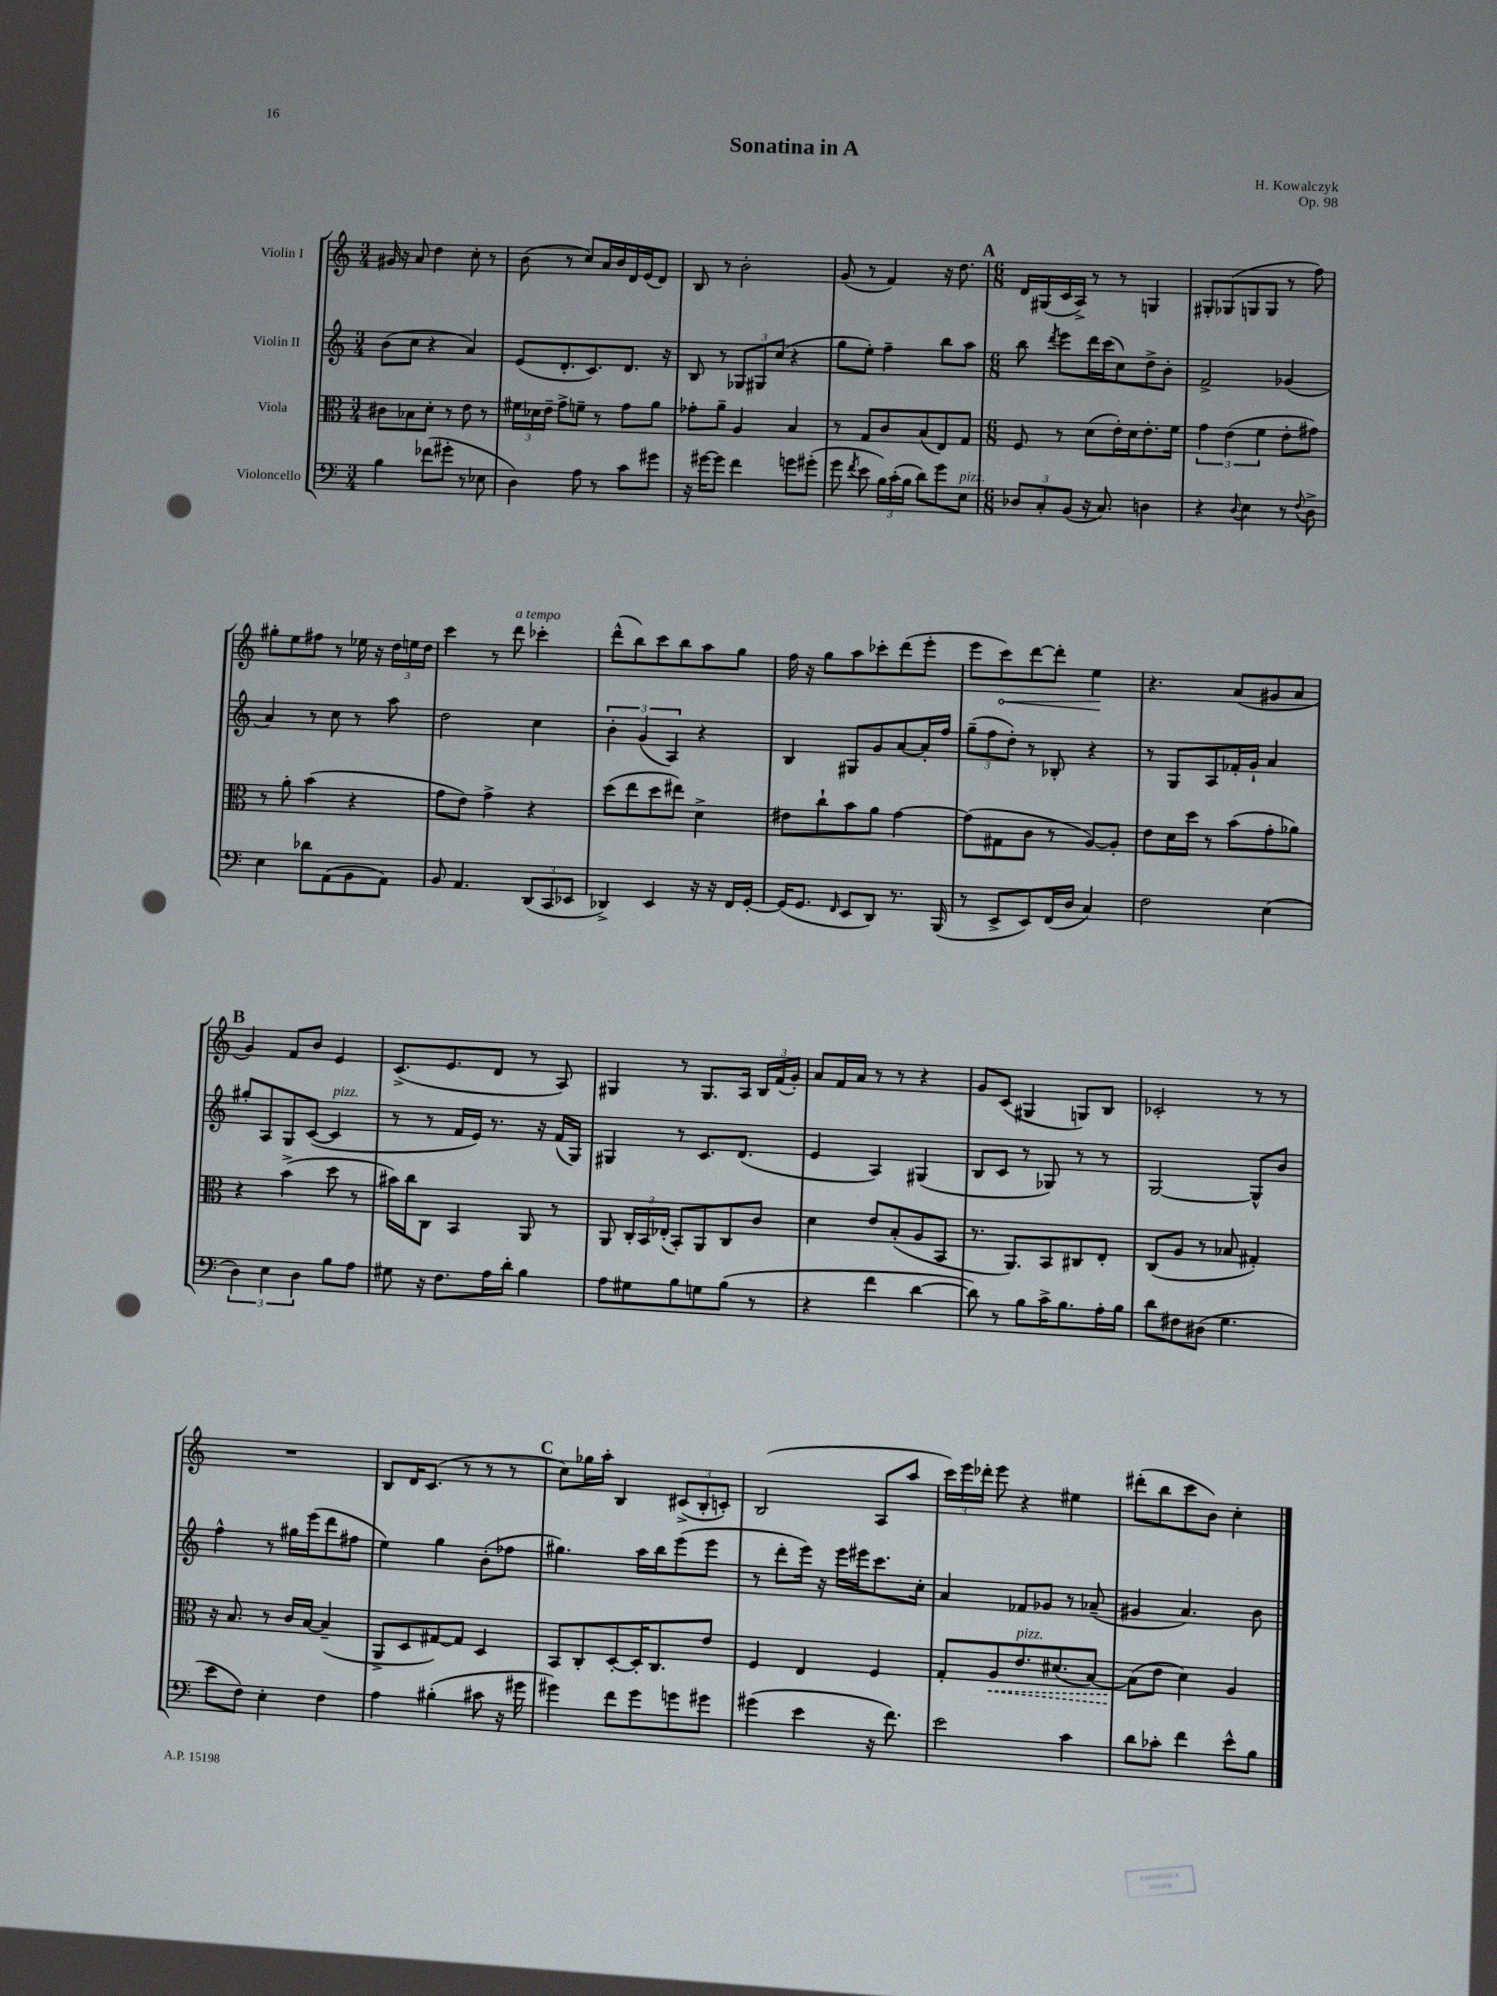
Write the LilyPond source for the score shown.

\header { title = "Sonatina in A" composer = "H. Kowalczyk" opus = "Op. 98" }
<<
\new StaffGroup <<
\new Staff = "s0" \with { instrumentName = "Violin I" } {
    \clef treble \key c \major \numericTimeSignature \time 3/4
    \autoBeamOff gis'16 r16 a'8 d''4 c''8-. r8 |
    b'8( r8 c''8[) a'16 b'16 d'16 e'16( d'8]) |
    b8 r8 b'2-. |
    g'8( r8 f'4) r16 d''8. |
    \mark \markup { \bold "A" } \numericTimeSignature \time 6/8 d'16[ gis16( c'16 a16]->) r8 r8 g4 |
    gis8[-. ges8( g8 g8] r8 f''8) |
    gis''8[-. e''8 fis''8] r8 ees''16 r16 \tuplet 3/2 { d''16[ e''16 d''16] } |
    c'''4 r8 d'''8^\markup { \italic "a tempo" } ces'''4-. |
    d'''8[-^( b''8) c'''8 b''8 a''8 g''8] |
    f''16 r16 g''8[ a''8 ces'''8-. d'''8( e'''8]-. |
    e'''8[ \once \override Hairpin.circled-tip = ##t c'''8\<) d'''8~ d'''8]-. e''4\! |
    r4. a'8[( gis'8 a'8] |
    \mark \markup { \bold "B" } g'4) f'8[ b'8] e'4 |
    c'8.[->( e'8. d'8] r8 a8) |
    gis4 r8 gis8.[ a16] \tuplet 3/2 { b16[ f'16( g'16]-.) } |
    a'8[ f'16 a'16] r8 r8 r4 |
    g'8[ c'8]( gis4 g8[) b8] |
    ces'2-. r8 r8 |
    R2. |
    b8[ d'16 c'8.]( r8 r8 r8 |
    \mark \markup { \bold "C" } c''8[) ges''16 a''16]-. b4 \tuplet 3/2 { cis'8[->( b8-. c'8]-.) } |
    b2( a8[ a''8] |
    \tuplet 3/2 { c'''16[) e'''16 des'''16]-. } e'''8 r4 eis''4 |
    dis'''8[-.( b''8 c'''8 b'8]) c''4-. \bar "|." |
}
\new Staff = "s1" \with { instrumentName = "Violin II" } {
    \clef treble \key c \major \numericTimeSignature \time 3/4
    \autoBeamOff b'8[( c''8] r4 a'4) |
    e'8[( d'8.-. c'8.) d'8.] r16 |
    b8 r8 \tuplet 3/2 { ges8[ gis8 c''8]( } r4 |
    g''8[ e''8]-.) f''4-- b''8[ a''8] |
    \mark \markup { \bold "A" } \numericTimeSignature \time 6/8 b''8 \acciaccatura { d'''8 } e'''8[ d'''16 c'''16( c''8) d''8-> b'8]-. |
    f'2-> ges'4( |
    a'4) r8 c''8 r8 a''8 |
    d''2 c''4 |
    \tuplet 3/2 { b'4-. g'4( a4) } r4 |
    b4 gis8[ g'8 a'8~ a'16-. f''16] |
    \tuplet 3/2 { g''8[--( f''8 d''8]-.) } r8 bes8-. r4 |
    r8 g8[ a8 fes'16-. g'16]-! a'4 |
    \mark \markup { \bold "B" } gis''8[-. a8 g8 c'8]~( c'4^\markup { \italic "pizz." } |
    r8 r8 f'16[ e'16]) r8. r16 f'16[( g16]) |
    gis4 r8 c'8.[ d'8.]( |
    e'4 a4) gis4( |
    b8[ c'8] r8 ges8) r8 r8 |
    g2~ g8[-^ b'8] |
    f''4-^ r8 gis''16[ e'''16( d'''8 fis''8] |
    e''4) g''4 b'8[-.( fes''8] |
    \mark \markup { \bold "C" } gis''4.) a''16[ b''16 e'''8( e'''8] |
    r8 d'''8[-. e'''16]) r16 e'''16[ eis'''16 c'''8. c''16]-. |
    a'4 fes'8[ ges'8] r8 aes'8--( |
    gis'4 a'4.) b'8 \bar "|." |
}
\new Staff = "s2" \with { instrumentName = "Viola" } {
    \clef alto \key c \major \numericTimeSignature \time 3/4
    \autoBeamOff cis'8[ bes8 d'8]-. r8 e'8 r8 |
    \tuplet 3/2 { fis'16[ des'16 e'16]-- } g'8[-> f'8]-- r8 g'8[ a'8] |
    ges'8[-. a'8]-- a4 b4 |
    r8 g8[ c'8 b8( e8) g8] |
    \mark \markup { \bold "A" } \numericTimeSignature \time 6/8 f8 r8 d'8[( e'16-.) d'16 e'8.-. f'16] |
    \tuplet 3/2 { g'4 e'4( f'4 } e'8[-. gis'8]) |
    r8 a'8-. b'4( r4 |
    g'8[ e'8]) g'4-> r4 |
    d''8[( e''8 d''8 eis''8]) d'4-> |
    eis'8[ c''8-! b'8 a'8] g'4~ |
    g'8[( gis8 c'8] r8 a8[~) a8]-. |
    e'8[ d'16 d''16] r8 b'8[( g'8-. aes'8]) |
    \mark \markup { \bold "B" } r4 b'4->( d''8 r8 |
    bis'16[) c''16 c8] b,4 a,8 r8 |
    a,8 \tuplet 3/2 { c16[-. b,16 ees16]-.( } b,8[-.) a,8 c8 c'8] |
    d'4 e'8[ b8-.( a8 b,8] |
    r8. a,8.[) b,8 cis8 e8]-. |
    c8[( a8] r8 bes8 gis4-.) |
    r16 b8. r8 c'16[ b16]~ b4--( |
    a,8[-> d8 gis8~) gis8] d4 |
    \mark \markup { \bold "C" } b,8[ c8-. d8~-. d16-. c8. e'8] |
    f4 e4 f4 |
    g8[-. \once \override Hairpin.style = #'dashed-line a8\< e'8.^\markup { \italic "pizz." } dis'8.( b8]~) |
    b8[\!( e'8] d'4) a4 \bar "|." |
}
\new Staff = "s3" \with { instrumentName = "Violoncello" } {
    \clef bass \key c \major \numericTimeSignature \time 3/4
    \autoBeamOff b4 fes'8[( gis'8]-. r8 ees8 |
    d4) a8 r8 c'8[ gis'8] |
    r16 gis'16[~ gis'8] f'4 g'8[ gis'8]-.( |
    g'8 \acciaccatura { f'8 } e'8 \tuplet 3/2 { b16[) c'16-.( b16] } d'8[) g'8 e8]^\markup { \italic "pizz." } |
    \mark \markup { \bold "A" } \numericTimeSignature \time 6/8 \tuplet 3/2 { des8[ c8-. b,8]( } r16 c8.) d4 |
    r4 \appoggiatura { d8 } e4 r8 \appoggiatura { f8 } d8-> |
    e4 des'8[ a,8( b,8 a,8]) |
    b,8 a,4. \tuplet 3/2 { d,8[( c,8 ees,8] } |
    des,4->) e,4 r16 r16 f,16[ g,16]~-. |
    g,16[( g,8.] \grace { f,16 } e,8[ d,8]) r8. b,,16( |
    r8 e,8[-> e,8) f,16( d16] c4) |
    f2 e4( |
    \mark \markup { \bold "B" } \tuplet 3/2 { d4) e4 d4 } b8[ a8] |
    gis8 r16 f8.[ a16 d'16]-. b4 |
    a8[ gis8 b8 g8 b8]( r8 |
    r4 f'4 d'4~ |
    d'8) r8 b8[ c'16-> b8. a16-. b16] |
    d'8[ fis8 dis8]( g4. |
    e'8[ f8]) e4-. f4 |
    a4 bis4-.( cis'8 r16 gis'16 |
    \mark \markup { \bold "C" } gis'4) f'8[ gis'8 g'8 gis'8] |
    gis'4( e'4 r16 f'8.) |
    e'2 c'4 |
    d'8[ ces'8]-. f'4 e'8[-^ b8] \bar "|." |
}
>>
>>
\layout { \context { \Score \remove "Bar_number_engraver" } }
